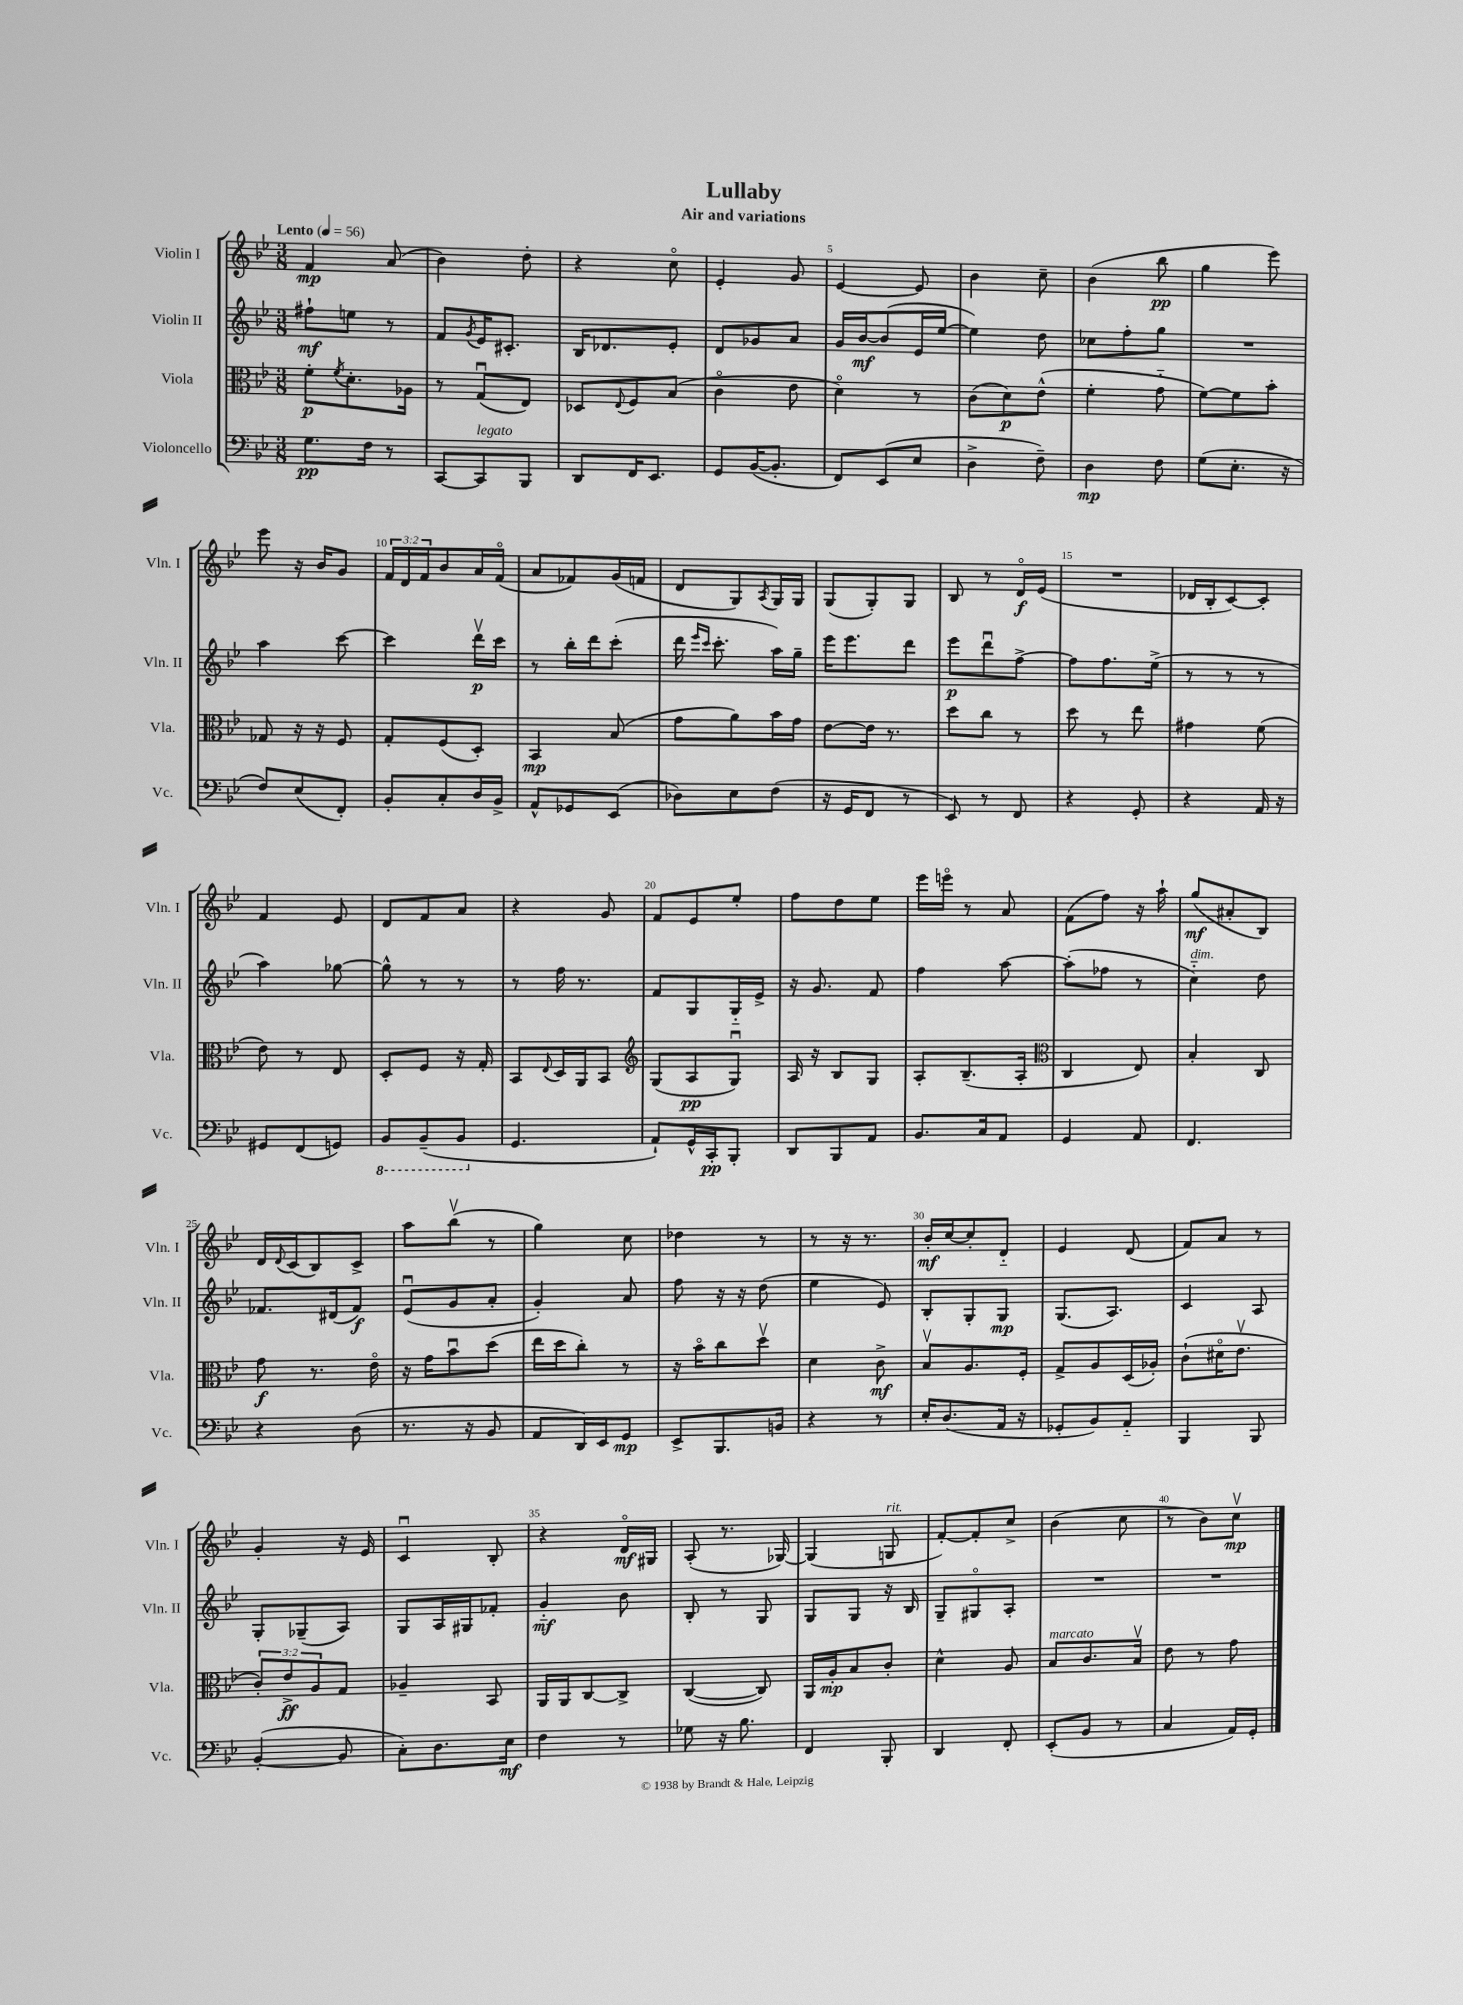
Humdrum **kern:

**kern	**kern	**kern	**kern
*staff4	*staff3	*staff2	*staff1
*clefF4	*clefC3	*clefG2	*clefG2
*k[b-e-]	*k[b-e-]	*k[b-e-]	*k[b-e-]
*M3/8	*M3/8	*M3/8	*M3/8
*MM56	*MM56	*MM56	*MM56
8.G	8f'	8ff#`	4f
.	8qf	.	.
.	8.d'	8ee	.
16F	.	.	.
8r	.	8r	(8a
.	16A-	.	.
=	=	=	=
[8CC	8r	8f	4b-)
.	.	8qg	.
8CC]	(8Gu	16e-	.
.	.	8.c#'	.
8BBB-	8E-)	.	8dd'
=	=	=	=
8DD	8D-	16B-	4r
.	.	8.d-	.
.	8qqE-	.	.
16FF	8F	.	.
8.EE-	.	.	.
.	(8B-	8e-'	8cco
=	=	=	=
8GG	4co	8d	4e-'
([16BB-	.	8g-	.
8.BB-']	.	.	.
.	8e-	8a	8g
=	=	=	=
8FF)	4do)	16g	[4e-
.	.	[16b-	.
(8EE-	.	(8b-]	.
8E-	8r	16e-	8e-]
.	.	[16ee-	.
=	=	=	=
4D^	(8c	4ee-])	4b-
.	8d)	.	.
8F~)	(8e-^^	8dd	8cc~
=	=	=	=
4D	4f'	8cc-	(4b-
.	.	8ff'	.
8F	8g'~	8gg	8bb-
=	=	=	=
(8G	[8f)	4.r	4gg
8.E-'	8f]	.	.
.	8b-'	.	8eee-)
16r	.	.	.
=	=	=	=
8F)	8G-	4aa	8eee-
(8E-	16r	.	16r
.	16r	.	16b-
8FF')	8F	[8ccc	8g
=	=	=	=
8BB-'	8G'	4ccc]	24f
.	.	.	24d
.	.	.	24f
8C'	(8F	.	8b-
16D	8D')	16dddv	16a
16BB-^	.	16ccc	(16fo
=	=	=	=
8AA^^	4BB-	8r	8a
8GG-	.	16bb-'	8f-)
.	.	16ddd	.
(8EE-	(8B-	(8ccc'	(16g
.	.	.	16f
=	=	=	=
8D-)	8g	16ddd	8d
.	.	16qqeee-	.
.	.	16qqccc	.
.	.	8.ccc'	.
8E-	8a)	.	8G)
.	.	.	8qA
(8F	16b-	16aa)	16G
.	16g	16gg~	16G
=	=	=	=
16r	[8e-	16eee-	(8G
16GG	.	8.eee-	.
8FF	16e-]	.	8G')
.	8.r	.	.
8r	.	8ddd	8G
=	=	=	=
8EE-)	8dd	8eee-	8B-
8r	8cc	8dddu	8r
8FF	8r	[8ff^	16do
.	.	.	(16e-
=	=	=	=
4r	8dd	8ff]	4.r
.	8r	8.ff	.
8GG'	8ee-	.	.
.	.	(16ee-^	.
=	=	=	=
4r	4g#	8r	16d-
.	.	.	16B-'
.	.	8r	[8c)
16AA	(8f	8r	8c']
16r	.	.	.
=	=	=	=
8GG#	8e-)	4aa)	4f
(8FF	8r	.	.
8GG)	8E-	[8gg-	8e-
=	=	=	=
8BBB-	8D'	8gg-^^]	8d
(8BBB-~	8F	8r	8f
8BBB-	16r	8r	8a
.	16G'	.	.
=	=	=	=
4.GG	8BB-	8r	4r
.	8qqE-	.	.
.	16D	16ff	.
.	16AA	8.r	.
.	8BB-	.	8g
=	=	=	=
*	*clefG2	*	*
8AA`)	(8G	8f	8f
16GG^^	8A	8G	8e-
16CC'	.	.	.
8BBB-'	8Gu)	16G'~	8ee-'
.	.	16e-^	.
=	=	=	=
8DD	16A	16r	8ff
.	16r	8.g	.
8BBB-	8B-	.	8dd
8AA	8G	8f	8ee-
=	=	=	=
8.BB-	8A'	4ff	16eee-
.	.	.	16eeeo
.	(8.B-~	.	8r
16C	.	.	.
8AA	.	[8aa	8a
.	16A'	.	.
=	=	=	=
*	*clefC3	*	*
4GG	4C	(8aa']	(8f
.	.	8ff-	8ff)
8AA	8E-)	8r	16r
.	.	.	16aa`
=	=	=	=
4.FF	4B-'	4cc'~)	(8gg
.	.	.	8a#'
.	8C	8dd	8B-)
=	=	=	=
4r	8g	8.f-	16d
.	.	.	8qqd
.	.	.	(16c
.	8.r	.	8B-)
.	.	(16d#	.
(8D	.	8f-)	8c^
.	16e-o	.	.
=	=	=	=
8.r	16r	(8e-u	8aa
.	16g	.	.
.	8b-u	8g	(8bb-v
16r	.	.	.
8BB-	(8dd	8a'	8r
=	=	=	=
8AA	16ee-	4g')	4gg)
.	16dd	.	.
16DD)	8cc')	.	.
16EE-	.	.	.
8GG	8r	8a	8cc
=	=	=	=
8EE-^	16r	8ff	4dd-
.	16b-o	.	.
8.BBB-	8cc	16r	.
.	.	16r	.
.	8ddv	(8dd	8r
16BB	.	.	.
=	=	=	=
4r	4d	4ee-	8r
.	.	.	16r
.	.	.	8.r
8r	8c^	8e-)	.
=	=	=	=
16E-'	8B-v	8B-'	16b-'
(8.D	.	.	[16cc
.	8.A	8G'	8cc']
16AA	.	8G	8d'~
16r	16F'	.	.
=	=	=	=
8GG-'	8G^	(8.G	4e-
8BB-)	8A	.	.
.	.	8.A)	.
8AA'~	(16D	.	(8d
.	16A-')	.	.
=	=	=	=
4BBB-	(8c`	4c	8f)
.	16d#o	.	8a
.	8.e-v	.	.
8BBB-	.	8A	8r
=	=	=	=
([4BB-'	12c')	8G'	4g'
.	12e-^	.	.
.	.	(8G-~	.
.	12A	.	.
8BB-]	8G	8A)	16r
.	.	.	16e-
=	=	=	=
8C')	4A-~	8G	4cu
8.D	.	16A	.
.	.	16G#	.
.	8BB-	8f-'	8B-'
16E-	.	.	.
=	=	=	=
4F	16AA	4g'~	4r
.	16AA	.	.
.	[8C	.	.
8r	8C^]	8b-	16do
.	.	.	16G#
=	=	=	=
8G-	([4C	8B-'	(8A'
16r	.	8r	8.r
8.B-	.	.	.
.	8C])	8G	.
.	.	.	[16G-)
=	=	=	=
4FF	16AA	8G	(4G-]
.	16A'	.	.
.	8B-	8G	.
8BBB-'	8c'	16r	8G
.	.	16B-	.
=	=	=	=
4DD	4d^^	8G~	[8f')
.	.	8G#o	8f']
8FF'	8A	8A'	8cc^
=	=	=	=
(8EE-'	8B-	4.r	(4b-
8BB-	8.c	.	.
8r	.	.	8cc
.	16B-v	.	.
=	=	=	=
4C	8e-	4.r	8r
.	8r	.	8b-)
16AA)	8g	.	8ccv
16GG'	.	.	.
==	==	==	==
*-	*-	*-	*-
